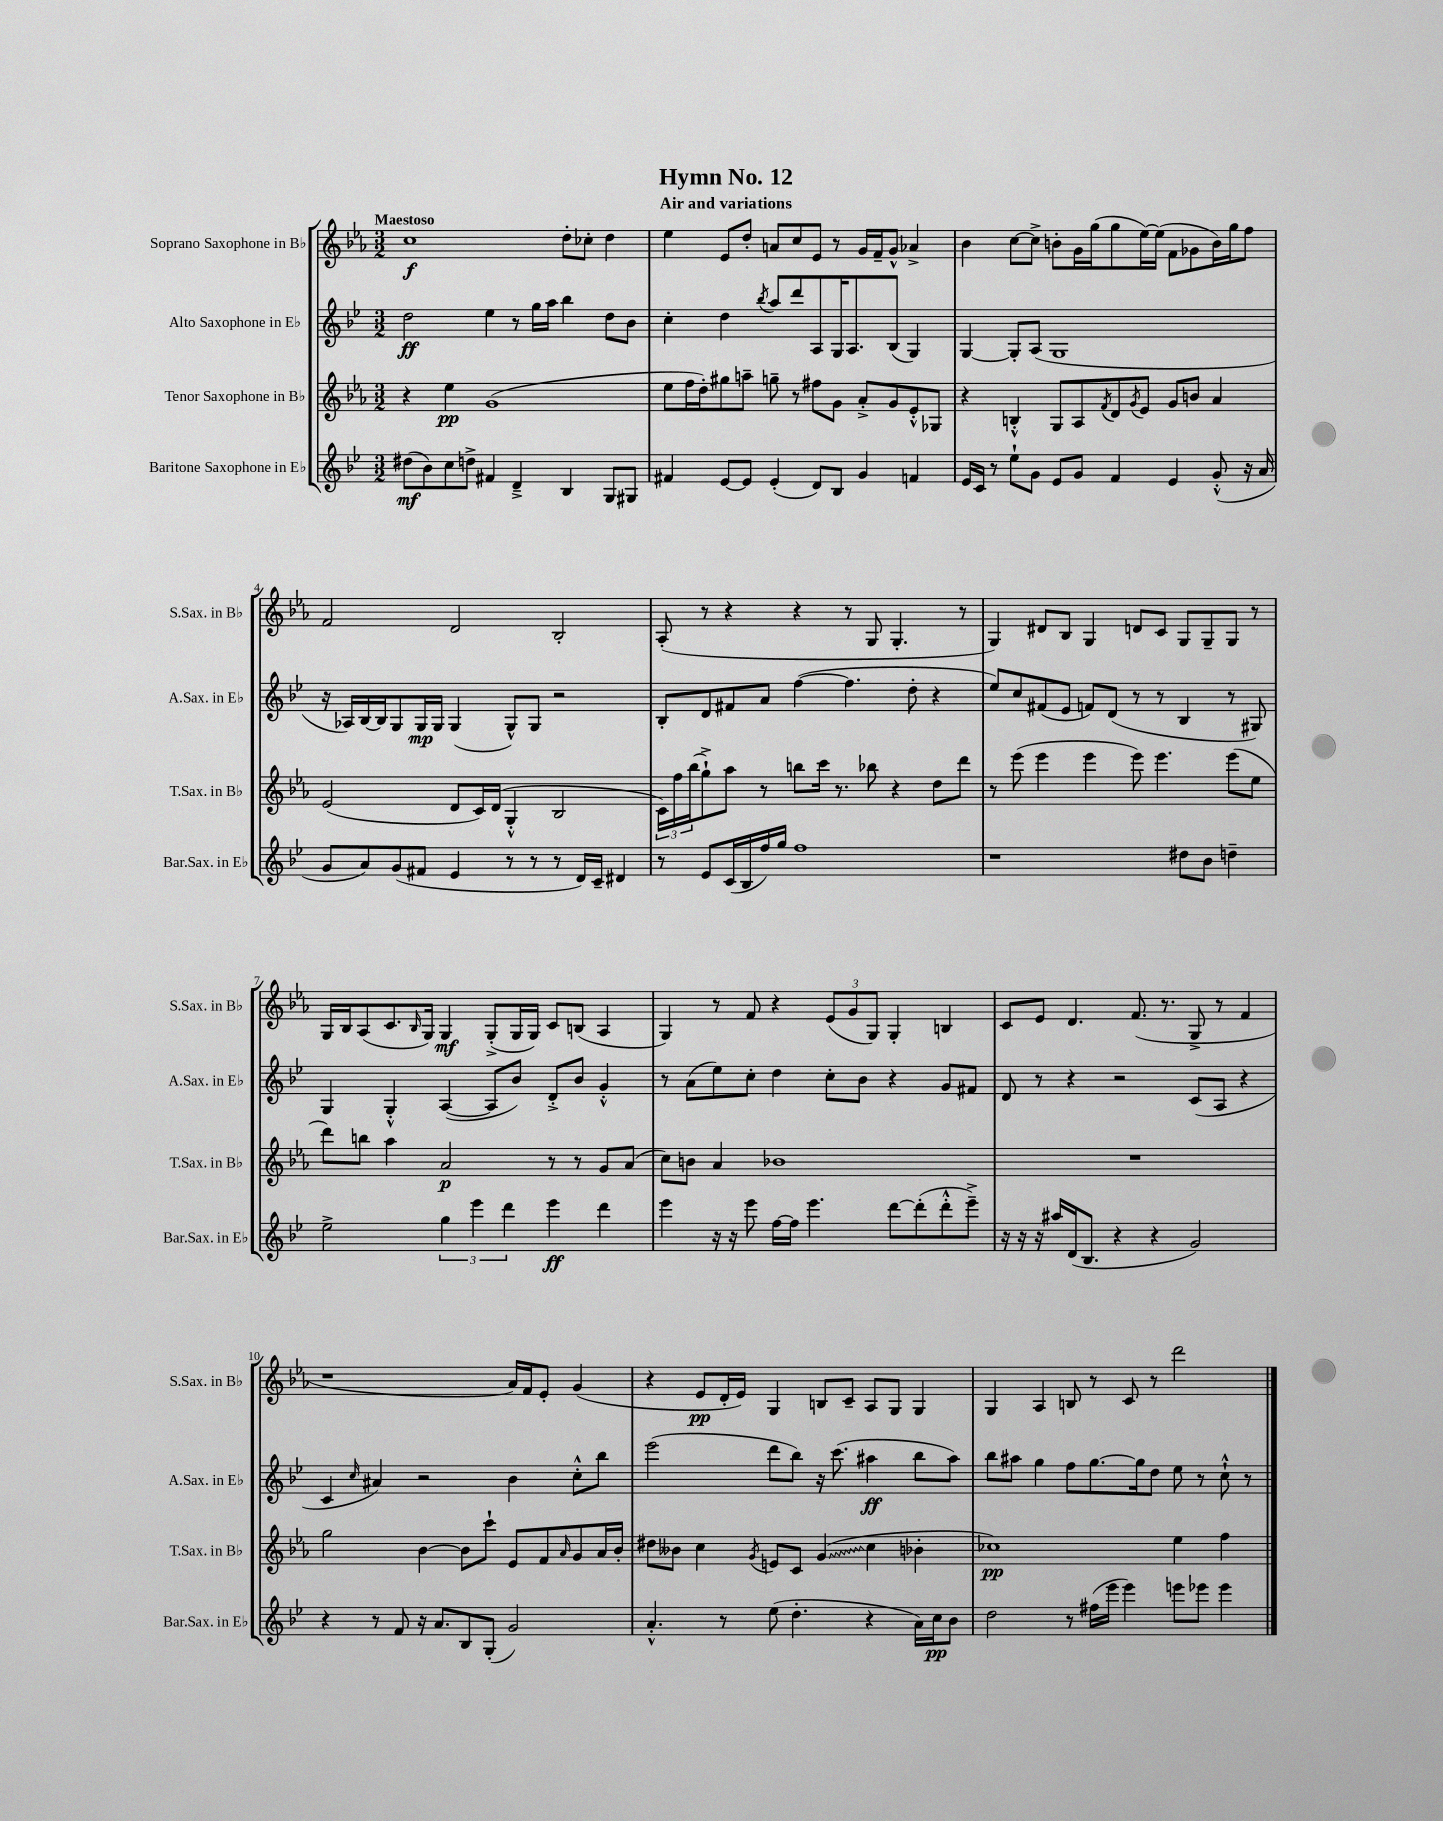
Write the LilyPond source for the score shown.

\header { title = "Hymn No. 12" subtitle = "Air and variations" }
<<
\new StaffGroup <<
\new Staff = "s0" \with { instrumentName = "Soprano Saxophone in Bb" shortInstrumentName = "S.Sax. in Bb" } {
    \clef treble \key ees \major \numericTimeSignature \time 3/2 \tempo "Maestoso"
    c''1\f d''8-. ces''8-. d''4 |
    ees''4 ees'8 d''8-. a'8 c''8 ees'8 r8 g'16 f'16-- g'8-^ aes'4-> |
    bes'4 c''8~ c''8-> b'8-. g'16 g''16( g''8 ees''16~) ees''16( f'8 ges'8 b'16) g''16 f''8 |
    f'2 d'2 bes2-. |
    aes8-.( r8 r4 r4 r8 g8 g4.-. r8 |
    g4) dis'8 bes8 g4 d'8 c'8 g8 g8-- g8 r8 |
    g16 bes16 aes8( c'8. \grace { bes16 } g16) g4\mf g8-.->( g16 g16) c'8 b8( aes4 |
    g4) r8 f'8 r4 \tuplet 3/2 { ees'8( g'8 g8) } g4-. b4 |
    c'8 ees'8 d'4. f'8.( r8. g8-> r8 f'4 |
    r1 aes'16) f'16 ees'8-. g'4( |
    r4 ees'8\pp d'16-. ees'16) g4 b8 c'8-- aes8 g8 g4 |
    g4 aes4 b8 r8 c'8 r8 d'''2 \bar "|." |
}
\new Staff = "s1" \with { instrumentName = "Alto Saxophone in Eb" shortInstrumentName = "A.Sax. in Eb" } {
    \clef treble \key bes \major \numericTimeSignature \time 3/2
    d''2\ff ees''4 r8 g''16 a''16 bes''4 d''8 bes'8 |
    c''4-. d''4 \acciaccatura { bes''8 } a''8 d'''8 a8 g16 a8. bes8( g4) |
    g4~ g8-. a8( g1 |
    r16 aes16) bes16~ bes16 g8 g16\mp g16 g4( g8-^) g8 r2 |
    bes8-. d'8 fis'8 a'8 f''4~( f''4. d''8-. r4 |
    ees''8) c''8 fis'8( ees'8 f'8) d'8( r8 r8 bes4 r8 gis8) |
    g4 g4-.-^ a4~( a8 bes'8) d'8-.-> bes'8 g'4-.-^ |
    r8 a'8( ees''8) c''8-. d''4 c''8-. bes'8 r4 g'8 fis'8 |
    d'8 r8 r4 r2 c'8( a8 r4 |
    c'4 \grace { c''16 } ais'4) r2 bes'4 c''8-.-^ bes''8 |
    ees'''2( d'''8 bes''8) r16 c'''8.( ais''4\ff bes''8 ais''8) |
    bes''8 ais''8 g''4 f''8 g''8.~ g''16 d''8 ees''8 r8 c''8-!-^ r8 \bar "|." |
}
\new Staff = "s2" \with { instrumentName = "Tenor Saxophone in Bb" shortInstrumentName = "T.Sax. in Bb" } {
    \clef treble \key ees \major \numericTimeSignature \time 3/2
    r4 ees''4\pp g'1( |
    ees''8 f''16 d''16-.) gis''8 a''8-- g''8-- r8 fis''8 g'8 aes'8-.-> g'8 ees'8-.-^ ges8 |
    r4 b4-.-^ g8 aes8 \acciaccatura { f'8 } d'8 \acciaccatura { g'8 } ees'8 g'8 b'8 aes'4 |
    ees'2( d'8 c'16) d'16( g4-.-^ bes2 |
    \tuplet 3/2 { c'16) f''16 bes''16( } g''8-!->) aes''8 r8 b''8 c'''16 r8. bes''8 r4 d''8 d'''8 |
    r8 ees'''8( ees'''4 ees'''4 ees'''8) ees'''4. ees'''8( ees''8 |
    d'''8) b''8 aes''4 aes'2\p r8 r8 g'8 aes'8( |
    c''8) b'8 aes'4 bes'1 |
    R1. |
    g''2 bes'4~ bes'8 c'''8-! ees'8 f'8 \grace { aes'16 } g'8 aes'16 bes'16-. |
    dis''8 beses'8 c''4 \acciaccatura { g'8 } e'8 c'8 \once \override Glissando.style = #'zigzag g'4\glissando( c''4 bes'4-. |
    ces''1\pp) ees''4 f''4 \bar "|." |
}
\new Staff = "s3" \with { instrumentName = "Baritone Saxophone in Eb" shortInstrumentName = "Bar.Sax. in Eb" } {
    \clef treble \key bes \major \numericTimeSignature \time 3/2
    dis''8\mf( bes'8) c''8 d''8-> fis'4 d'4---> bes4 g8 gis8 |
    fis'4 ees'8~ ees'8 ees'4-.( d'8) bes8 g'4 f'4 |
    ees'16 c'16 r8 ees''8-! g'8 ees'8 g'8 f'4 ees'4 g'8-.-^( r16 a'16 |
    g'8 a'8) g'8( fis'8 ees'4 r8 r8 r8 d'16) c'16-- dis'4 |
    r8 ees'8 c'16( bes16 f''16) g''16 f''1 |
    r1 dis''8 bes'8 d''4-- |
    ees''2-> \tuplet 3/2 { g''4 ees'''4 d'''4 } ees'''4\ff d'''4 |
    ees'''4 r16 r16 ees'''8 f''16~ f''16 ees'''4. d'''8~ d'''8-.( d'''8-.-^ ees'''8--->) |
    r16 r16 r16 ais''16 d'16( bes8. r4 r4 g'2) |
    r4 r8 f'8 r16 a'8. bes8 g8-.( g'2) |
    a'4.-.-^ r8 ees''8( d''4.-. r4 a'16) c''16\pp bes'8 |
    d''2 r8 fis''16( ees'''16 ees'''4) e'''8 ees'''8 ees'''4 \bar "|." |
}
>>
>>
